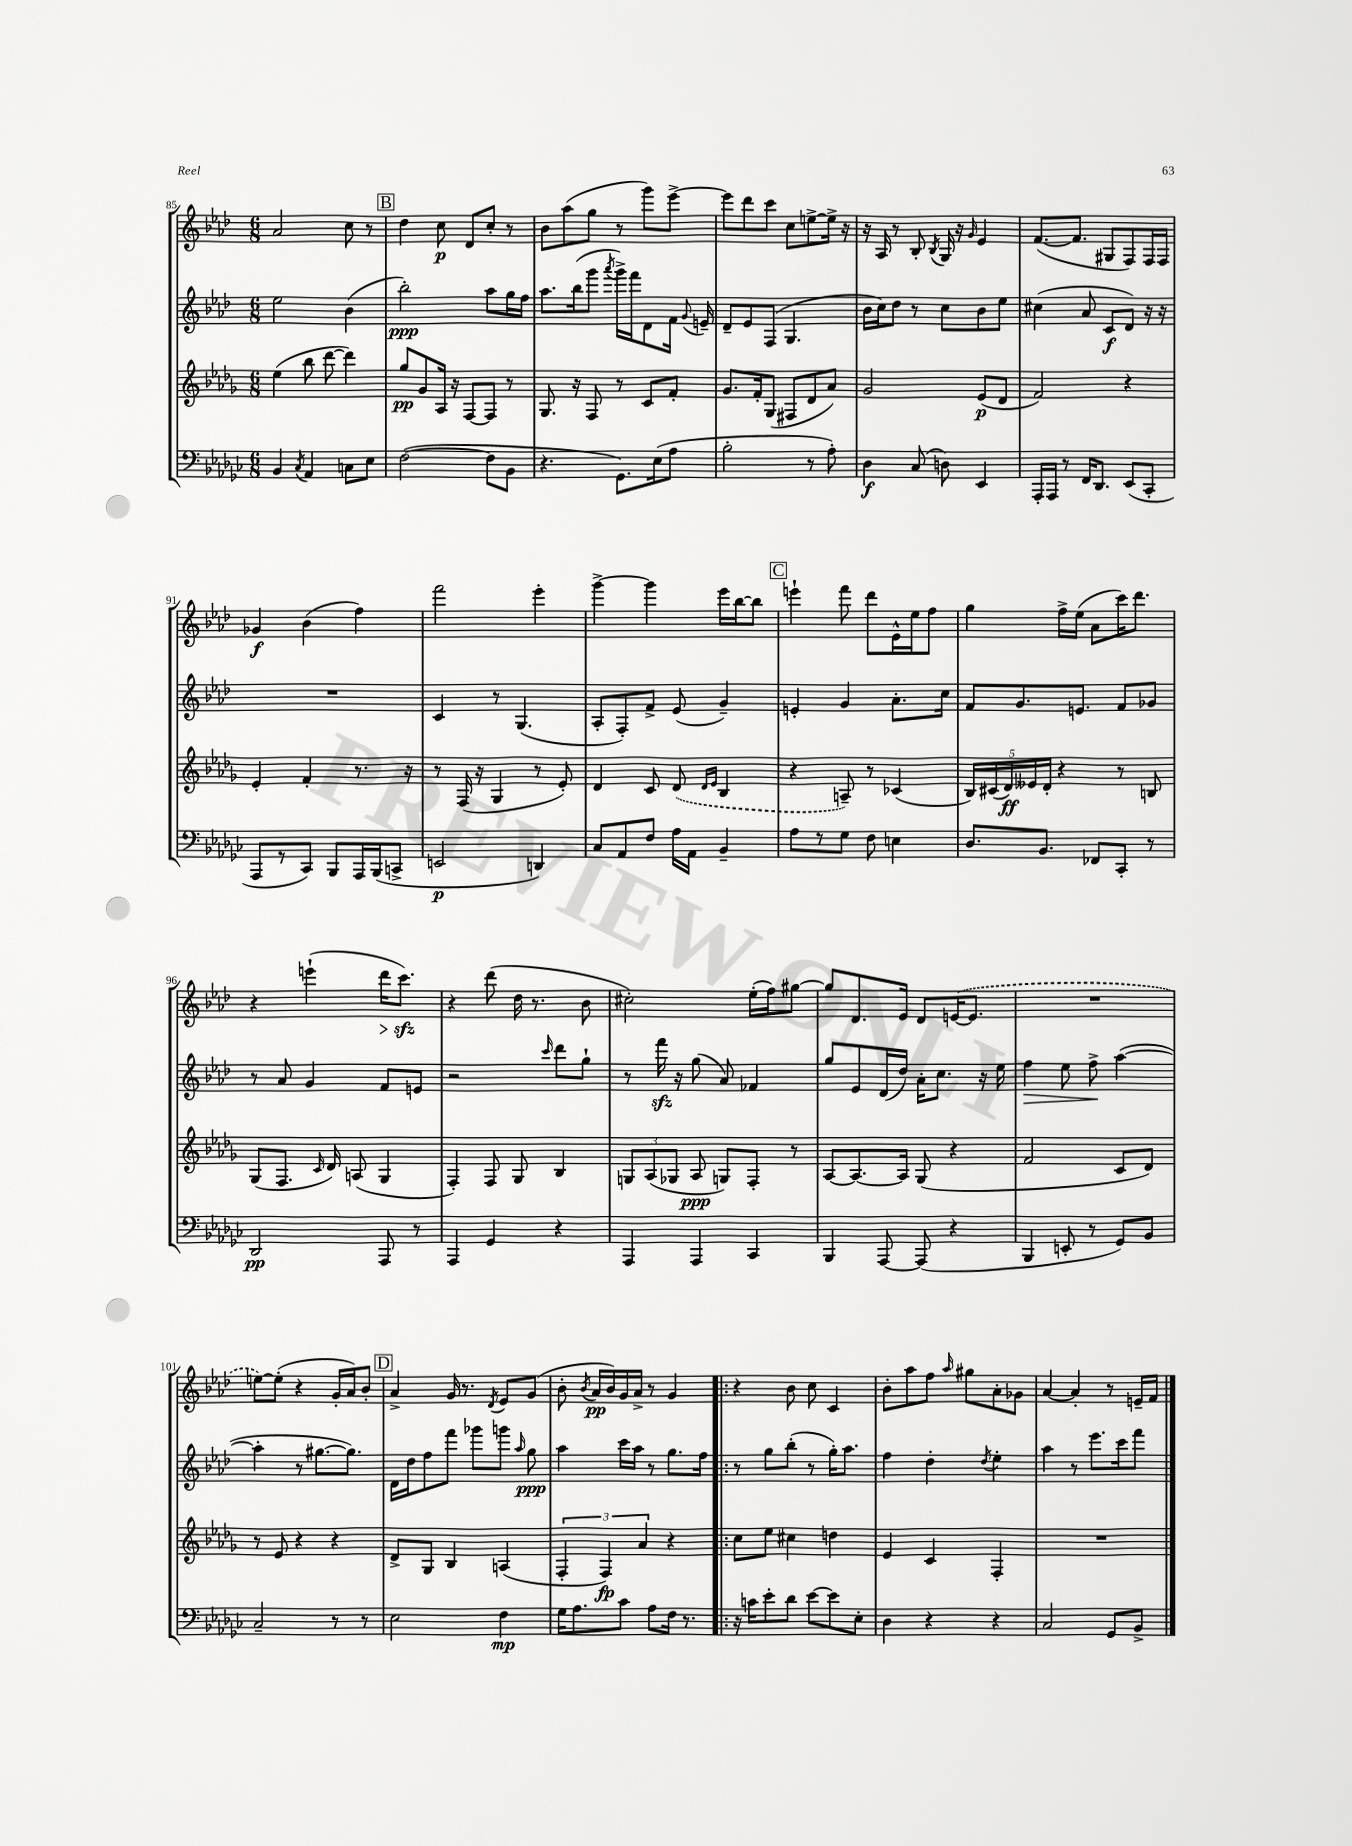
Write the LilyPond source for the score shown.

<<
\new StaffGroup <<
\new Staff = "s0" {
    \clef treble \key aes \major \numericTimeSignature \time 6/8
    \autoBeamOff aes'2 c''8 r8 |
    \mark \markup { \box "B" } des''4 c''8\p des'8[ c''8]-. r8 |
    bes'8[ aes''8( g''8] r8 g'''8[) ees'''8]~-> |
    ees'''8[ des'''8 c'''8] c''8[ e''8~-> e''16]-> r16 |
    r16 aes16 r8 bes8-. \acciaccatura { bes8 } g16 r16 \grace { g'16 } ees'4 |
    f'8.[~( f'8.] gis8[ f8) f16 f16] |
    ges'4\f bes'4( f''4) |
    f'''2 ees'''4-. |
    g'''4~-> g'''4 ees'''16[ bes''16~ bes''8] |
    \mark \markup { \box "C" } e'''4-! f'''8 des'''8[ ees'16-^ ees''16 f''8] |
    g''4 f''16[-> ees''16]( aes'8[ c'''16) des'''8.] |
    r4 e'''4-!( des'''16[\> c'''8.]\sfz\!) |
    r4 des'''8( des''16 r8. bes'8 |
    cis''2-.) ees''16[-.( f''16) gis''8]~ |
    gis''8[ des'8. ees'16] des'8[ \once \slurDashed e'16~( e'8.] |
    R2. |
    e''8[~) e''8]-.( r4 g'16[-. aes'16) bes'8]-. |
    \mark \markup { \box "D" } aes'4-> g'16 r8. \acciaccatura { des'8 } ees'8[ g'8]( |
    bes'8-. \acciaccatura { bes'8 } aes'16[\pp bes'16) g'16 aes'16]-> r8 g'4 |
    \bar ".|:" r4 bes'8 c''8 c'4 |
    bes'8[-. aes''8 f''8] \grace { aes''16 } gis''8[ aes'8-. ges'8] |
    aes'4~ aes'4-. r8 e'16[-- f'16] \bar "|." |
}
\new Staff = "s1" {
    \clef treble \key aes \major \numericTimeSignature \time 6/8
    \autoBeamOff ees''2 bes'4( |
    \mark \markup { \box "B" } bes''2-.\ppp) aes''8[ g''16 f''16] |
    aes''8.[ bes''16( g'''8] \acciaccatura { aes'''8 } g'''16[->) f'''16 des'8 f'16] \appoggiatura { g'8 } e'16-- |
    des'8[-- ees'8 f8]( g4. |
    bes'16[ c''16) des''8] r8 c''8[ bes'8 ees''8] |
    cis''4( aes'8 c'8[\f des'8]) r16 r16 |
    R2. |
    c'4 r8 g4.( |
    aes8[-. f8-.) f'8]-> ees'8( g'4--) |
    \mark \markup { \box "C" } e'4-. g'4 aes'8.[-. c''16] |
    f'8[ g'8. e'8.] f'8[ ges'8] |
    r8 aes'8 g'4 f'8[ e'8] |
    r2 \grace { c'''16 } des'''8[ g''8]-! |
    r8 f'''16\sfz r16 g''8( aes'8) fes'4 |
    g''8[ ees'8 des'16( des''16]) aes'16[-. c''8.] r16 ees''16 |
    f''4\> ees''8 f''8->\! aes''4~( |
    aes''4-. r8 gis''8.[~ gis''8.]) |
    \mark \markup { \box "D" } des'16[ des''16 f''8 f'''8] ges'''8[ g'''8] \grace { aes''16 } g''8\ppp |
    aes''4 c'''16[ aes''16] r8 g''8.[ f''16] |
    \bar ".|:" r8 g''8[ bes''8]-.( r8 g''16[-.) aes''8.] |
    f''4 des''4-. \acciaccatura { des''8 } ees''4-. |
    aes''4 r8 ees'''8.[ c'''16 f'''8] \bar "|." |
}
\new Staff = "s2" {
    \clef treble \key des \major \numericTimeSignature \time 6/8
    \autoBeamOff ees''4( bes''8 des'''8~ des'''4) |
    \mark \markup { \box "B" } ges''8[\pp ges'8 aes16] r16 f8[~ f8] r8 |
    ges8. r16 f8 r8 c'8[ f'8]-. |
    ges'8.[ f'16-. ges8]( fis8[ des'8 aes'8]) |
    ges'2 ees'8[\p( des'8] |
    f'2) r4 |
    ees'4-. f'4-. r8. r16 |
    r8 f16( r16 ges4 r8 ees'8-.) |
    des'4 c'8 \once \slurDashed des'8( \grace { des'16[ ees'16] } bes4 |
    \mark \markup { \box "C" } r4 a8--) r8 ces'4( |
    \tuplet 5/4 { bes16[) cis'16( des'16\ff) eeses'16 des'16]-. } r4 r8 b8 |
    ges8[( f8.] \grace { c'16 } des'16) a8( ges4 |
    f4-.) f8 ges8 bes4 |
    \tuplet 3/2 { g8[ aes8( ges8] } aes8\ppp g8[) f8]-. r8 |
    aes8[~ aes8.~ aes16] ges8( r4 |
    f'2 c'8[ des'8]) |
    r8 ees'8 r4 r4 |
    \mark \markup { \box "D" } des'8[-> ges8] bes4 a4( |
    \tuplet 3/2 { f4-. f4\fp) aes'4 } r4 |
    \bar ".|:" c''8[ ees''8] cis''4 d''4 |
    ees'4 c'4 f4-. |
    R2. \bar "|." |
}
\new Staff = "s3" {
    \clef bass \key ges \major \numericTimeSignature \time 6/8
    \autoBeamOff bes,4 \acciaccatura { ces8 } aes,4 c8[ ees8] |
    \mark \markup { \box "B" } f2~( f8[ bes,8] |
    r4. ges,8.[) ees16( aes8] |
    bes2-. r8 aes8-.) |
    des4\f ces8( d8) ees,4 |
    aes,,16[-. aes,,16] r8 f,16[ des,8.] ees,8[( ces,8]-. |
    aes,,8[ r8 ces,8]) bes,,8[ aes,,16 bes,,16( c,8]-> |
    e,2\p d,4) |
    ces8[ aes,8 f8] aes16[ aes,16] bes,4-- |
    \mark \markup { \box "C" } aes8[ r8 ges8] f8 e4 |
    des8.[ bes,8.] fes,8[ ces,8]-. r8 |
    des,2\pp aes,,8 r8 |
    aes,,4 ges,4 r4 |
    aes,,4 aes,,4 ces,4 |
    bes,,4 aes,,8~ aes,,8( r4 |
    bes,,4 e,8-. r8 ges,8[) bes,8] |
    ces2-- r8 r8 |
    \mark \markup { \box "D" } ees2 f4\mp |
    ges16[ aes8. ces'8] aes8[ f16] r8. |
    \bar ".|:" r16 c'16[ ees'8-. des'8] ees'8[~ ees'8 ees8]-. |
    des4 r4 r4 |
    ces2 ges,8[ bes,8]-> \bar "|." |
}
>>
>>
\layout { \context { \Score currentBarNumber = #85 } }
